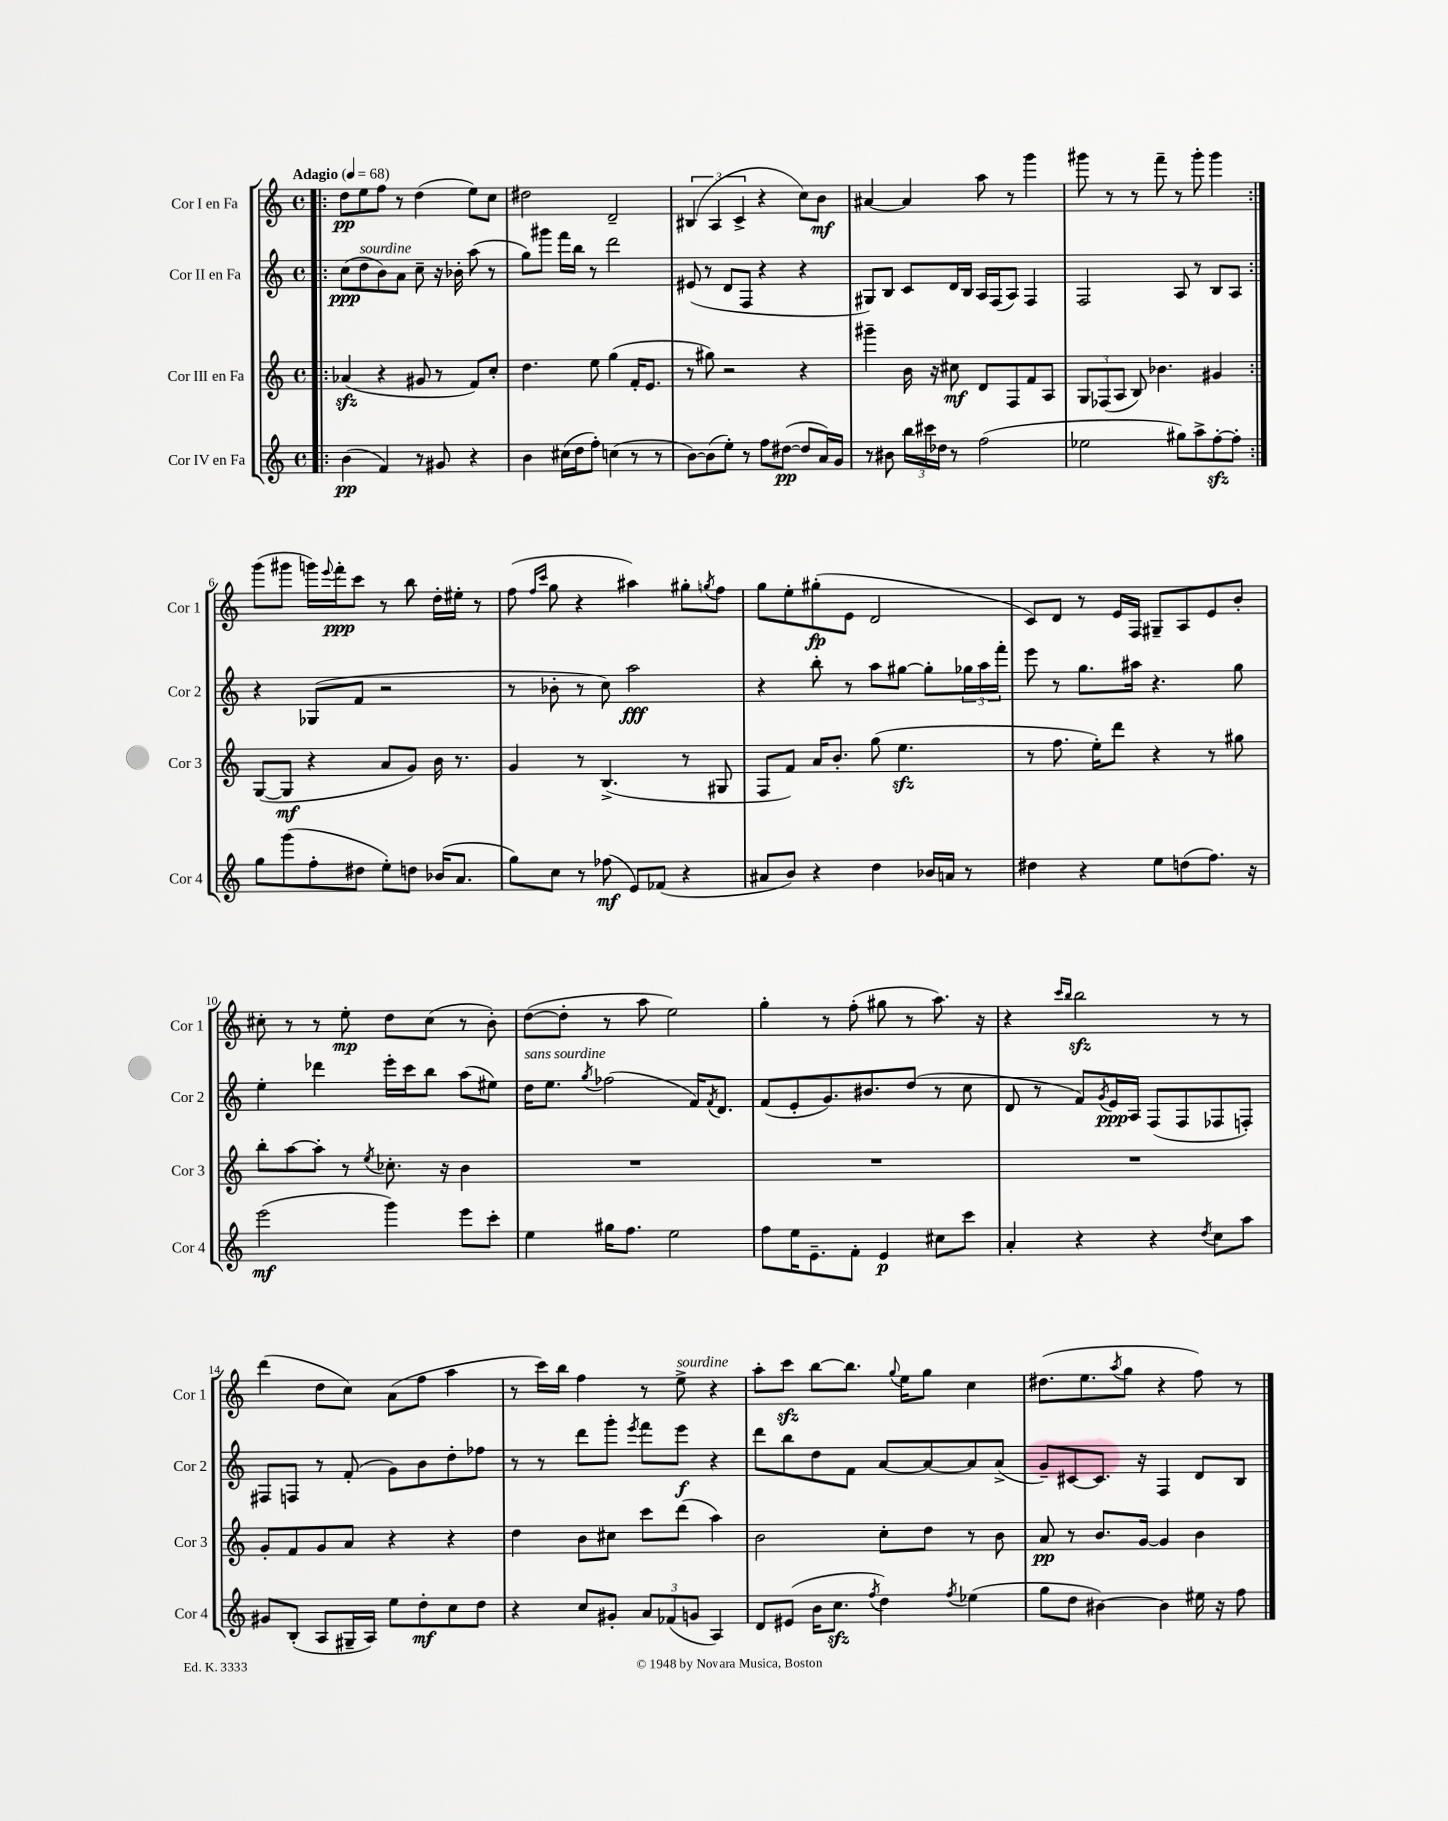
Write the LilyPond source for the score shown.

<<
\new StaffGroup <<
\new Staff = "s0" \with { instrumentName = "Cor I en Fa" shortInstrumentName = "Cor 1" } {
    \clef treble \key c \major \defaultTimeSignature \time 4/4 \tempo "Adagio" 4 = 68
    \repeat volta 2 { \bar ".|:" d''8\pp e''8 f''8 r8 d''4( e''8) c''8 |
    dis''2 d'2-- |
    \tuplet 3/2 { bis4( a4 c'4-> } r4 c''8) b'8\mf |
    ais'4~ ais'4 a''8 r8 g'''4 |
    gis'''8 r8 r8 f'''8-- r8 gis'''8-. gis'''4 | }
    g'''8( gis'''8 g'''16) \appoggiatura { e'''8 } f'''16-.\ppp c'''8 r8 b''8 d''16-. eis''16-. r8 |
    f''8( \grace { f''16 c'''16 } g''8 r4 ais''4) gis''8-. \acciaccatura { g''8 } f''8 |
    g''8 e''8-. gis''8-.\fp( e'8 d'2 |
    c'8) d'8 r8 e'16 f16 gis8-- a8 e'8 b'8-. |
    cis''8-. r8 r8 e''8-.\mp d''8 cis''8( r8 b'8-.) |
    d''8~( d''8-. r8 a''8 e''2) |
    g''4-. r8 f''8-.( gis''8 r8 a''8.) r16 |
    r4 \grace { c'''16 b''16 } b''2\sfz r8 r8 |
    d'''4( d''8 c''8) a'8( f''8 a''4 |
    r8 c'''16) b''16 f''4 r8 e''8->^\markup { \italic "sourdine" } r4 |
    a''8-. c'''8\sfz b''8~ b''8. \appoggiatura { g''8 } e''16 g''8 c''4 |
    dis''8.( e''8. \acciaccatura { a''8 } g''8 r4 f''8) r8 \bar "|." |
}
\new Staff = "s1" \with { instrumentName = "Cor II en Fa" shortInstrumentName = "Cor 2" } {
    \clef treble \key c \major \defaultTimeSignature \time 4/4
    \repeat volta 2 { \bar ".|:" c''8\ppp( d''8^\markup { \italic "sourdine" } b'8) a'8 c''8-- r16 bes'16-. a''8( r8 |
    g''8) gis'''8 f'''16 b''16 r8 d'''2 |
    eis'8( r8 d'8 f8 r4 r4 |
    gis8) b8 c'8 d'16 b16 a16 f16( a8) f4 |
    f2 a8 r8 b8 a8 | }
    r4 ges8( f'8 r2 |
    r8 bes'8-. r8 c''8) a''2\fff |
    r4 b''8-. r8 a''8 gis''8~ gis''8-. \tuplet 3/2 { ges''16 a''16 f'''16-. } |
    e'''8 r8 g''8. ais''16 r4. g''8 |
    e''4-. des'''4 e'''16-. c'''16 b''8 a''8( eis''8) |
    d''16^\markup { \italic "sans sourdine" } e''8. \acciaccatura { g''8 } fes''2( f'16) \acciaccatura { f'8 } d'8. |
    f'8( e'8-. g'8.) bis'8. d''8( r8 c''8 |
    d'8 r8 f'8) \acciaccatura { g'8 } e'16\ppp a16 f8( f8 fes8 f8-.) |
    fis8 f8 r8 f'8-.( g'8) b'8 d''8-. fes''8 |
    r8 r8 d'''8 g'''8-. \acciaccatura { e'''8 } f'''8 e'''8\f r4 |
    d'''8 b''8 d''8 f'8 a'8~ a'8~ a'8 a'8->( |
    g'8--) cis'8~ cis'8. r16 f4 d'8 b8 \bar "|." |
}
\new Staff = "s2" \with { instrumentName = "Cor III en Fa" shortInstrumentName = "Cor 3" } {
    \clef treble \key c \major \defaultTimeSignature \time 4/4
    \repeat volta 2 { \bar ".|:" aes'4\sfz( r4 gis'8 r8 f'8) c''8-. |
    d''4. e''8 g''4( f'16-. e'8. |
    r8 gis''8) r2 r4 |
    gis'''4-- b'16 r16 cis''8\mf d'8 f8 f'8 a8 |
    \tuplet 3/2 { g8 fes8( a8 } b8) bes'4. gis'4 | }
    g8~( g8\mf r4 a'8 g'8) b'16 r8. |
    g'4 r8 b4.->( r8 gis8 |
    f8 f'8) a'16 b'8.-. g''8( e''4.\sfz |
    r8 f''8. e''16-.) d'''8 r4 r8 gis''8 |
    b''8-. a''8~ a''8-. r8 \acciaccatura { e''8 } ces''8.-. r16 b'4 |
    R1 |
    R1 |
    R1 |
    g'8-. f'8 g'8 a'8 r4 r4 |
    d''4 b'8 cis''8 c'''8 d'''8( a''4) |
    b'2 c''8-. d''8 r8 b'8 |
    a'8\pp r8 b'8. g'16~ g'4 b'4 \bar "|." |
}
\new Staff = "s3" \with { instrumentName = "Cor IV en Fa" shortInstrumentName = "Cor 4" } {
    \clef treble \key c \major \defaultTimeSignature \time 4/4
    \repeat volta 2 { \bar ".|:" b'4\pp( f'4) r8 gis'8 r4 |
    b'4 cis''16( d''16 f''8-.) c''4( r8 r8 |
    b'8~) b'8( e''8-.) r8 f''8 dis''8~\pp( dis''8 a'16) g'16 |
    r8 bis'8 \tuplet 3/2 { b''16 cis'''16 des''16 } r8 f''2( |
    ees''2 gis''8) a''8-> f''8~-.\sfz f''8-. | }
    g''8 g'''8( f''8-. dis''8 e''8-.) d''8 bes'16( a'8. |
    g''8) c''8 r8 fes''8\mf( e'8) fes'8( r4 |
    ais'8 b'8) r4 d''4 bes'16 a'16 r8 |
    dis''4 r4 e''8 d''8( f''8.) r16 |
    e'''2\mf( g'''4) e'''8 c'''8-. |
    e''4 gis''16 f''8. e''2 |
    f''8 e''16 e'8.-- f'8-. e'4\p cis''8 c'''8 |
    a'4-. r4 r4 \acciaccatura { d''8 } c''8 a''8 |
    gis'8 b8-.( a8 gis16-- a16) e''8 d''8-.\mf c''8 d''8 |
    r4 c''8 gis'8-. \tuplet 3/2 { a'8 fes'8( g'8 } a4) |
    d'8 eis'8( b'16 c''8.\sfz \acciaccatura { f''8 } d''4) \acciaccatura { f''8 } ees''4( |
    g''8 d''8 bis'4~) bis'4 eis''16 r16 f''8 \bar "|." |
}
>>
>>
